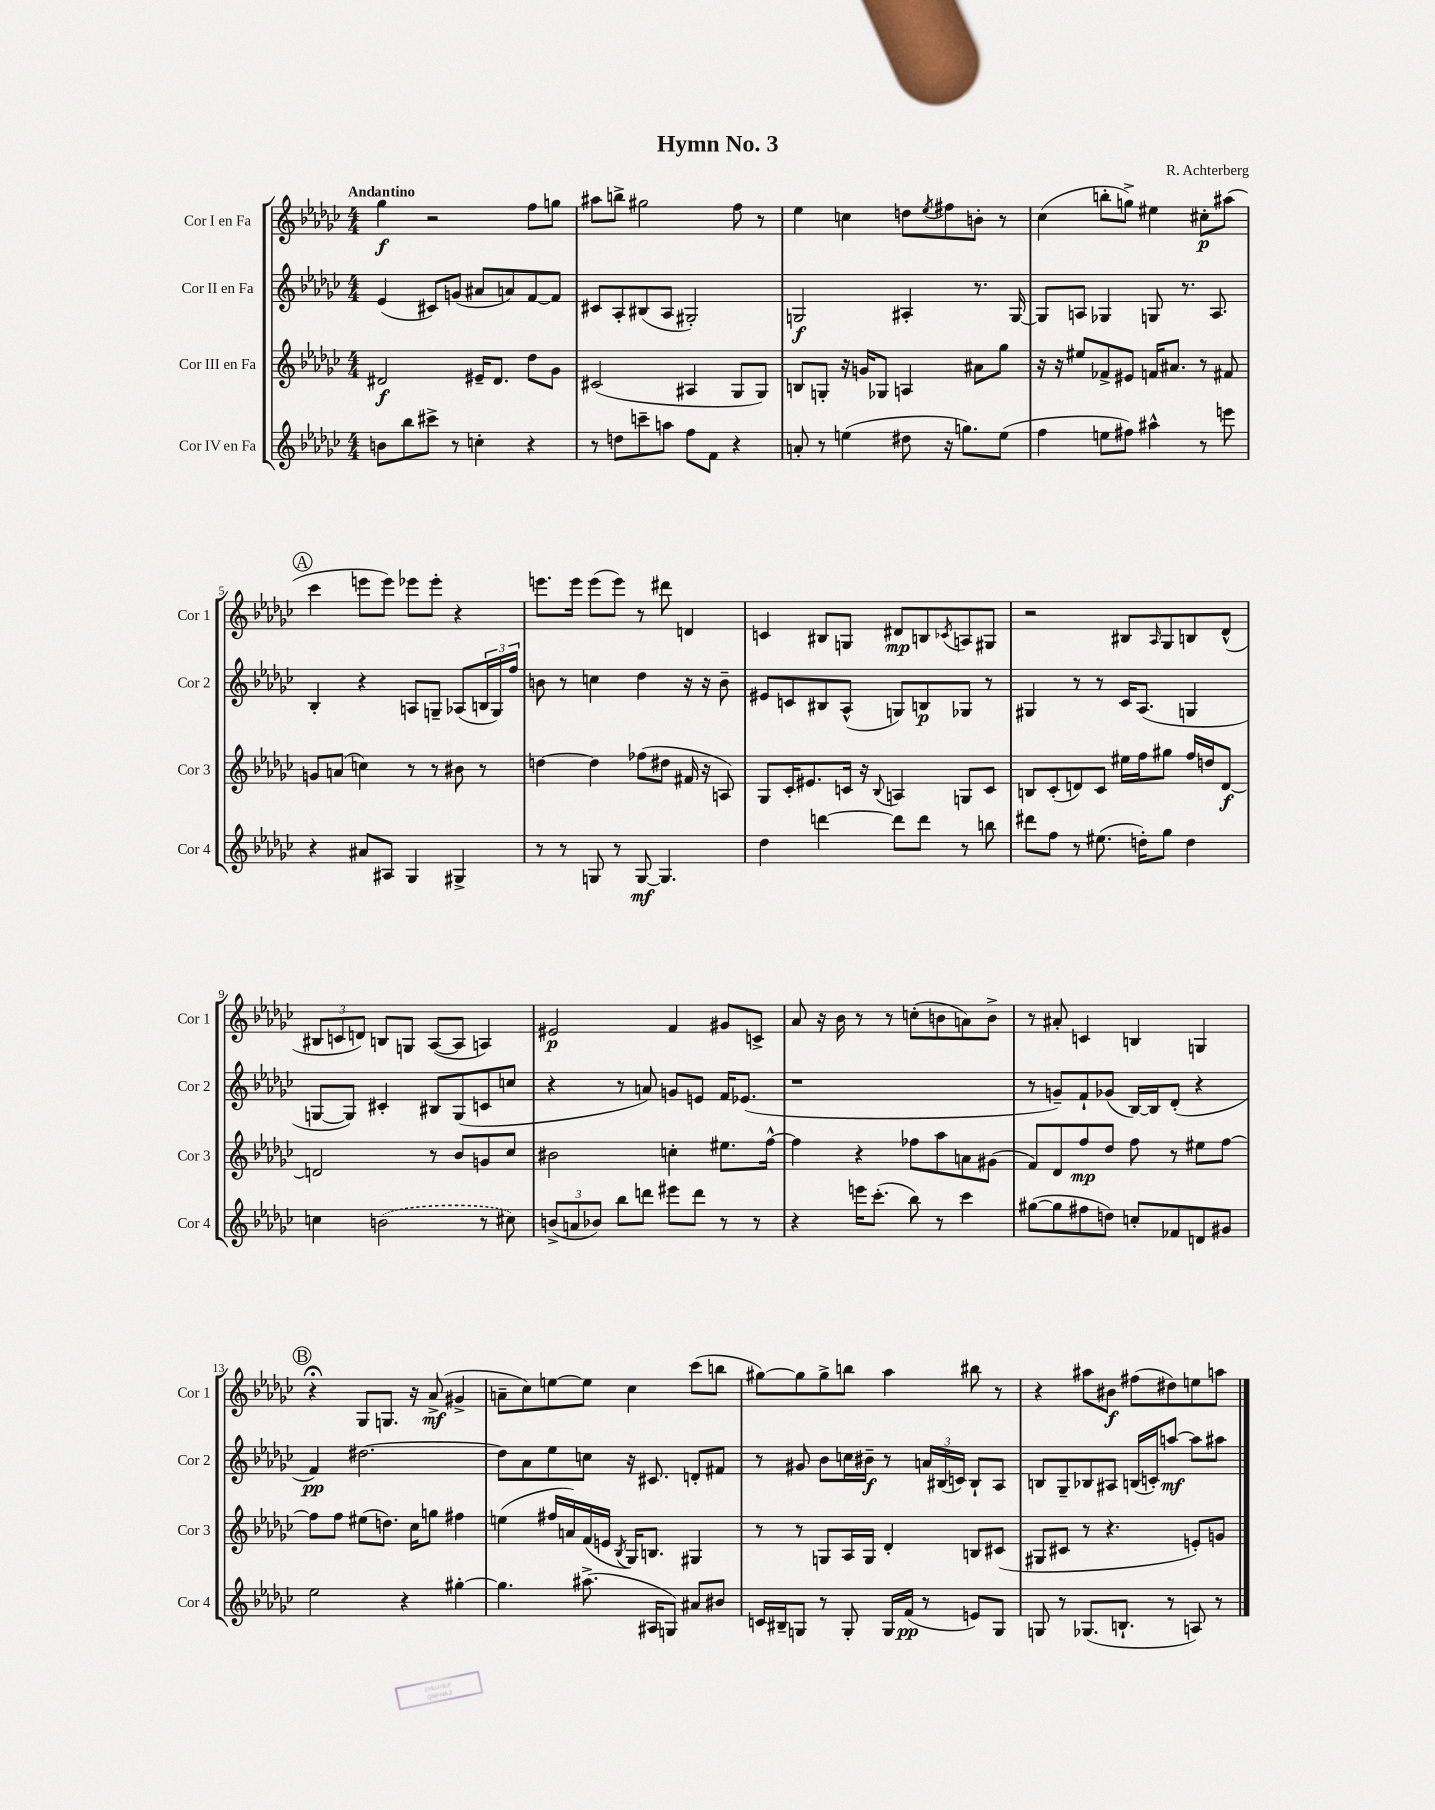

**kern	**kern	**kern	**kern
*staff4	*staff3	*staff2	*staff1
*clefG2	*clefG2	*clefG2	*clefG2
*k[b-e-a-d-g-c-]	*k[b-e-a-d-g-c-]	*k[b-e-a-d-g-c-]	*k[b-e-a-d-g-c-]
*M4/4	*M4/4	*M4/4	*M4/4
8b	2d#	(4e-	4gg-
8bb-	.	.	.
8ccc#^	.	8c#)	2r
8r	.	(8g	.
4cc'	16e#~	8a#	.
.	8.d#	.	.
.	.	8a)	.
4r	8dd-	[8f	8ff
.	8g-	8f]	8gg
=	=	=	=
8r	(2c#	8c#	8aa#
8dd	.	8A-'	8bb^
8ccc~	.	(8B#	2gg#
8aa	.	8A-	.
8ff	4A#	2G#')	.
8f	.	.	.
4r	8G-	.	8ff
.	8G-)	.	8r
=	=	=	=
8a'	8B	2G	4ee-
8r	8G'	.	.
(4ee	16r	.	4cc
.	16g	.	.
.	8G-	.	.
8dd#	4A	4A#'	8dd
.	.	.	8qee-
16r	.	.	8ff#
8.gg)	.	.	.
.	8a#	8.r	8b'
(8ee	8gg-	.	8r
.	.	[16G	.
=	=	=	=
4ff	16r	8G]	(4cc-
.	16r	.	.
.	8ee#	8A	.
8ee	8f-^	4G-	8bb'
8ff#)	8e#	.	8gg^)
4aa#^^	16f	8G	4ee#
.	8.a#	.	.
.	.	8.r	.
8r	8r	.	8cc#'
.	.	8.A	.
8eee	8f#	.	(8aa#
=	=	=	=
4r	8g	4B-'	4ccc-
.	(8a	.	.
8a#	4cc)	4r	8eee
8A#	.	.	8eee)
4G-	8r	8A	8eee-
.	8r	8G~	8eee-'
4G#^	8b#	(8A-	4r
.	8r	24B	.
.	.	24G)	.
.	.	24ff	.
=	=	=	=
8r	[4dd	8b	8.eee
8r	.	8r	.
.	.	.	16eee
8G	4dd]	4cc	(8eee
8r	.	.	8eee)
[8G	(8ff-	4dd-	8r
4.G]	8dd#	.	8ddd#
.	16f#	16r	4d
.	16r	16r	.
.	8A)	8b~	.
=	=	=	=
4dd-	8G-	8e#	4c
.	16c-'	8c	.
.	8.e#	.	.
[4ddd	.	8B#	8B#
.	16c	(8A-^^	8G
.	16r	.	.
.	8qqB-	.	.
8ddd]	4A	8G)	8d#
8ddd	.	8B	8B
.	.	.	8qc-
8r	8G	8G-	8A
8bb	8c	8r	8G#
=	=	=	=
8ddd#	8B	4G#	2r
8ff	(8c-'	.	.
8r	8d)	8r	.
(8.ee#	8c-	8r	.
.	16ee#	16c-	8B#
16dd')	16ff	(8.A-	.
.	.	.	16qqA-
8gg-	8gg#	.	8G-
4dd	16ff	4G	8B
.	16dd	.	.
.	[8d	.	(8d-^^
=	=	=	=
4cc	2d]	[8G	12B#
.	.	.	12c
.	.	8G])	.
.	.	.	12d)
(2b	.	4c#'	8B
.	.	.	8G
.	8r	8B#	([8A-
.	8b-	(8G	8A-]
8r	8g	8c	4A)
8cc#)	8cc-	8cc	.
=	=	=	=
(12b^	2b#	4r	2e#
12a	.	.	.
12b-)	.	.	.
8bb-	.	8r	.
8ddd	.	8a)	.
8eee#	4cc'	8g	4f
8ddd	.	8e	.
8r	8.ee#	16f	8g#
.	.	(8.e-	.
8r	.	.	8c^
.	[16ff^^	.	.
=	=	=	=
4r	4ff]	1r	8a-
.	.	.	16r
.	.	.	16b-
16eee	4r	.	8r
(8.ccc-'	.	.	.
.	.	.	8r
8bb-)	8ff-	.	(8cc'
8r	8aa-	.	8b
4ccc-	8a	.	8a)
.	(8g#	.	8b^
=	=	=	=
([8gg#	8f)	8r	8r
8gg#]	8d-	8g~)	8a#'
8ff#	8ff	8f`	4c
8dd)	8dd-	(8g-	.
8cc'	8ff	[16B-)	4B
.	.	16B-]	.
8f-	8r	(8d-'	.
8d	8ee#	4r	4G
8g#	[8ff	.	.
=	=	=	=
2ee-	8ff]	4f)	4r;
.	8ff	.	.
.	(8ee#	[2.dd#	8G-
.	8.dd)	.	8.G
4r	.	.	.
.	16cc-	.	16r
.	8gg	.	(8a-^
[4gg#'	4ff#	.	4g#^
=	=	=	=
4.gg#]	(4ee	8dd#]	8a~
.	.	8a-	8cc-)
.	16ff#	8ee-	[8ee
.	16a)	.	.
(8.aa#^	(16f	8cc	8ee]
.	16e	.	.
.	8qB-	.	.
.	16G-)	16r	4cc-
16A#	8.B	8.c#	.
8G)	.	.	.
8a#	4G#	8d'	(8ccc-
8b#	.	8f#	8bb
=	=	=	=
16c	8r	8r	[8gg#)
16B#~	.	.	.
8G	8r	8g#	8gg#]
8r	8G	8b-	8gg#^
8G'	16A-	16cc	8bb
.	16G	16b#~	.
16G	4d-'	8r	4aa-
(16f	.	.	.
8r	.	24a	.
.	.	(24B#	.
.	.	24c)	.
8e)	8B	8B#`	8bb#
8G	(8c#	8A-	8r
=	=	=	=
8G	8G#	8B	4r
8r	8c#	8G-~	.
(8.G-	8r	8B-	8aa#
.	4.r	8A#	8b#
8.B`	.	.	.
.	.	(16B	(8ff#
.	.	16c')	.
8r	.	[8aa	8dd#)
8A)	8e')	8aa]	8ee
8r	8g	8aa#	8aa
==	==	==	==
*-	*-	*-	*-
